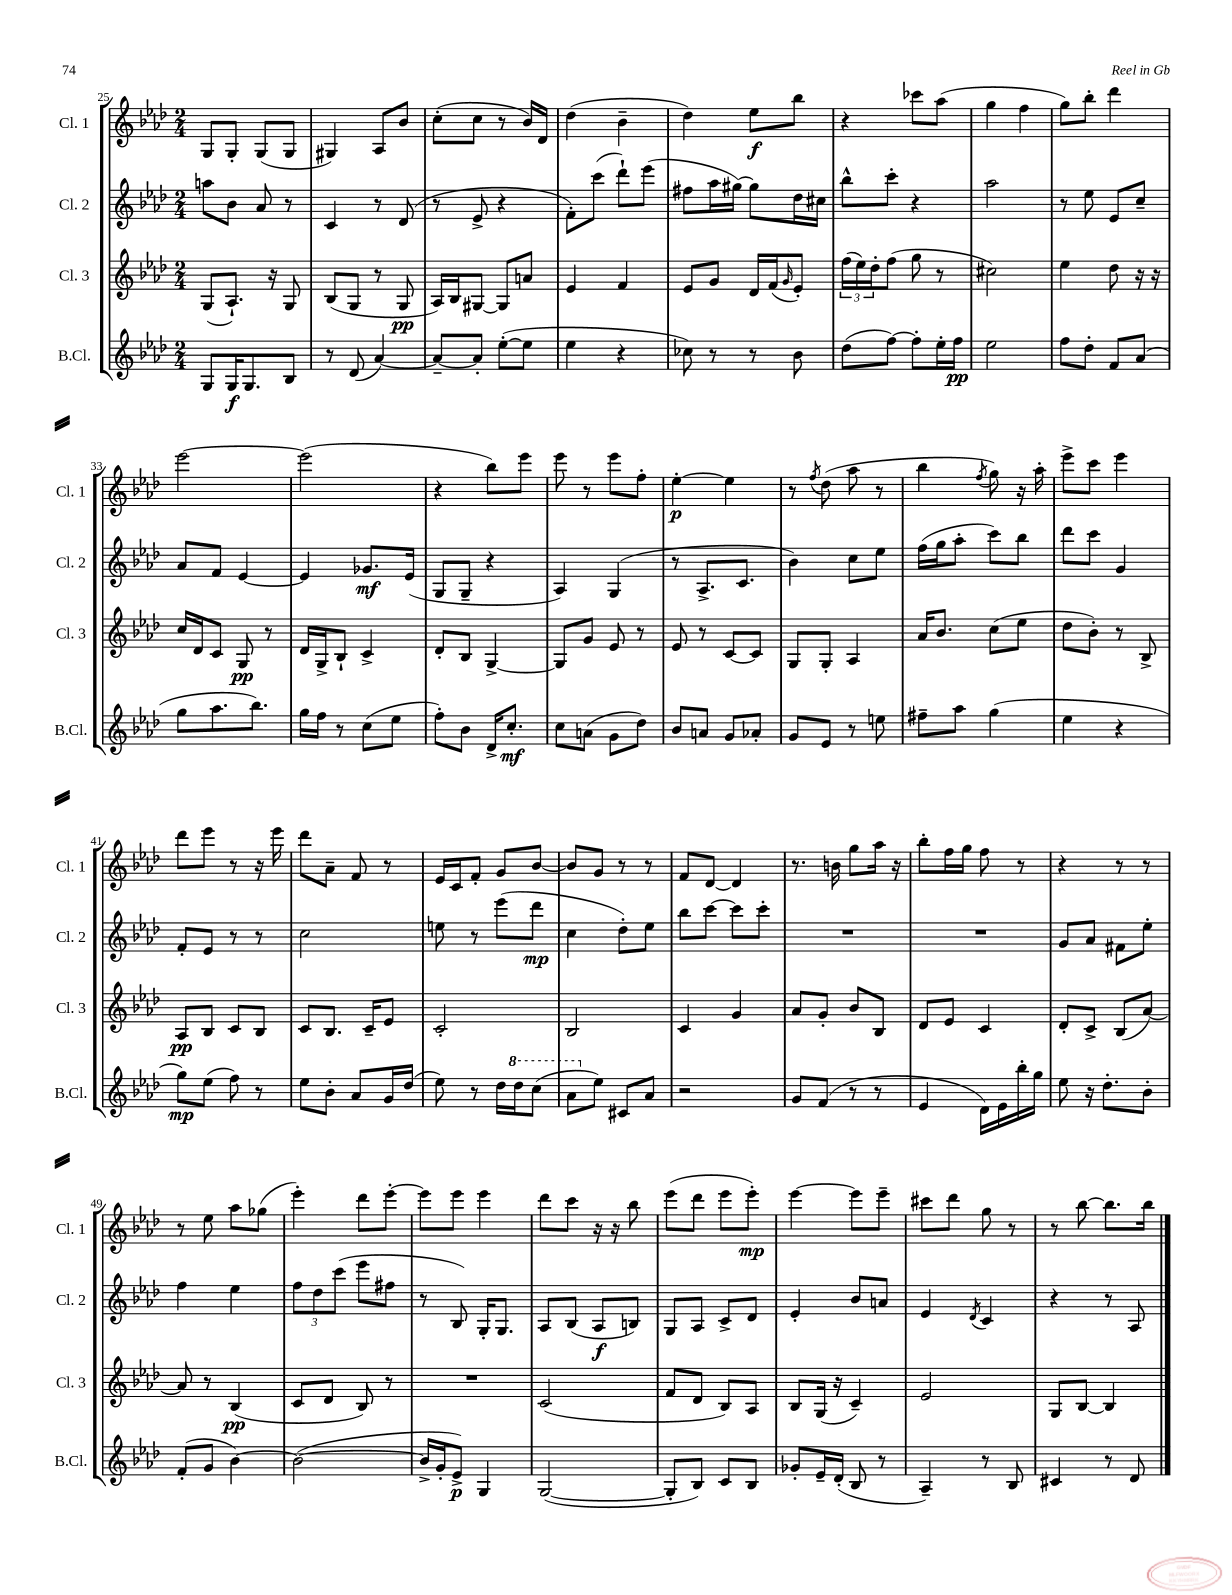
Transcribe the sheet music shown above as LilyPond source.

<<
\new StaffGroup <<
\new Staff = "s0" \with { instrumentName = "Cl. 1" shortInstrumentName = "Cl. 1" } {
    \clef treble \key aes \major \numericTimeSignature \time 2/4
    g8 g8-. g8( g8 |
    gis4) aes8 bes'8 |
    c''8-.( c''8 r8 bes'16) des'16 |
    des''4( bes'4-- |
    des''4) ees''8\f bes''8 |
    r4 ces'''8 aes''8( |
    g''4 f''4 |
    g''8) bes''8-. des'''4 |
    ees'''2~ |
    ees'''2( |
    r4 bes''8) ees'''8 |
    ees'''8 r8 ees'''8 f''8-. |
    ees''4~-.\p ees''4 |
    r8 \acciaccatura { f''8 } des''8( aes''8 r8 |
    bes''4 \acciaccatura { f''8 } g''8) r16 aes''16-. |
    ees'''8-> c'''8 ees'''4 |
    des'''8 ees'''8 r8 r16 ees'''16 |
    des'''8 aes'8-- f'8 r8 |
    ees'16 c'16 f'8-. g'8 bes'8~ |
    bes'8 g'8 r8 r8 |
    f'8 des'8~ des'4 |
    r8. b'16 g''8 aes''16 r16 |
    bes''8-. f''16 g''16 f''8 r8 |
    r4 r8 r8 |
    r8 ees''8 aes''8 ges''8( |
    ees'''4-.) des'''8 ees'''8~-. |
    ees'''8 ees'''8 ees'''4 |
    des'''8 c'''8 r16 r16 bes''8 |
    ees'''8( des'''8 ees'''8 ees'''8-.\mp) |
    ees'''4~ ees'''8 ees'''8-- |
    cis'''8 des'''8 g''8 r8 |
    r8 bes''8~ bes''8. bes''16 \bar "|." |
}
\new Staff = "s1" \with { instrumentName = "Cl. 2" shortInstrumentName = "Cl. 2" } {
    \clef treble \key aes \major \numericTimeSignature \time 2/4
    a''8 bes'8 aes'8 r8 |
    c'4 r8 des'8( |
    r8 ees'8-> r4 |
    f'8-.) c'''8( des'''8-!) ees'''8( |
    fis''8 aes''16 gis''16~) gis''8 des''16 cis''16 |
    bes''8-^ c'''8-. r4 |
    aes''2 |
    r8 ees''8 ees'8 c''8-- |
    aes'8 f'8 ees'4~ |
    ees'4 ges'8.\mf ees'16( |
    g8 g8-- r4 |
    aes4) g4( |
    r8 aes8.-> c'8. |
    bes'4) c''8 ees''8 |
    f''16( g''16 aes''8-. c'''8) bes''8 |
    des'''8 c'''8 g'4 |
    f'8-. ees'8 r8 r8 |
    c''2 |
    e''8 r8 ees'''8( des'''8\mp |
    c''4 des''8-.) ees''8 |
    bes''8 c'''8~ c'''8 c'''8-. |
    R2 |
    R2 |
    g'8 aes'8 fis'8 ees''8-. |
    f''4 ees''4 |
    \tuplet 3/2 { f''8 des''8 c'''8( } ees'''8 fis''8 |
    r8 bes8) g16-. g8. |
    aes8 bes8( aes8\f b8) |
    g8 aes8 c'8-> des'8 |
    ees'4-. bes'8 a'8 |
    ees'4 \acciaccatura { des'8 } c'4 |
    r4 r8 aes8 \bar "|." |
}
\new Staff = "s2" \with { instrumentName = "Cl. 3" shortInstrumentName = "Cl. 3" } {
    \clef treble \key aes \major \numericTimeSignature \time 2/4
    g8( aes8.-!) r16 g8 |
    bes8( g8 r8 g8\pp |
    aes16) bes16 gis8~ gis8 a'8 |
    ees'4 f'4 |
    ees'8 g'8 des'16 f'16( \grace { g'16 } ees'8-.) |
    \tuplet 3/2 { f''16( ees''16) des''16-. } f''8( g''8 r8 |
    cis''2) |
    ees''4 des''8 r16 r16 |
    c''16 des'16 c'8 g8\pp r8 |
    des'16 g16-> bes8-! c'4-> |
    des'8-. bes8 g4~-> |
    g8 g'8 ees'8 r8 |
    ees'8 r8 c'8~ c'8 |
    g8 g8-. aes4 |
    aes'16 bes'8. c''8( ees''8 |
    des''8 bes'8-.) r8 bes8-> |
    aes8\pp bes8 c'8 bes8 |
    c'8 bes8. c'16-- ees'8 |
    c'2-. |
    bes2 |
    c'4 g'4 |
    aes'8 g'8-. bes'8 bes8 |
    des'8 ees'8 c'4 |
    des'8-. c'8-> bes8( aes'8~) |
    aes'8 r8 bes4\pp( |
    c'8 des'8 bes8) r8 |
    R2 |
    c'2( |
    f'8 des'8 bes8) aes8 |
    bes8 g16( r16 c'4--) |
    ees'2 |
    g8 bes8~ bes4 \bar "|." |
}
\new Staff = "s3" \with { instrumentName = "B.Cl." shortInstrumentName = "B.Cl." } {
    \clef treble \key aes \major \numericTimeSignature \time 2/4
    g8 g16\f g8. bes8 |
    r8 des'8( aes'4~) |
    aes'8~-- aes'8-. ees''8~-.( ees''8 |
    ees''4 r4 |
    ces''8) r8 r8 bes'8 |
    des''8( f''8~) f''8-. ees''16-. f''16\pp |
    ees''2 |
    f''8 des''8-. f'8 aes'8( |
    g''8 aes''8. bes''8.) |
    g''16 f''16 r8 c''8( ees''8 |
    f''8-.) bes'8 des'16-> c''8.-.\mf |
    c''8 a'8( g'8 des''8) |
    bes'8 a'8 g'8 aes'8-. |
    g'8 ees'8 r8 e''8 |
    fis''8-- aes''8 g''4( |
    ees''4 r4 |
    g''8\mp) ees''8( f''8) r8 |
    ees''8 bes'8-. aes'8 g'16 des''16( |
    ees''8) r8 des''16 \ottava #1 des'''16 c'''8( |
    aes''8 \ottava #0 ees''8) cis'8 aes'8 |
    r2 |
    g'8 f'8( r8 r8 |
    ees'4 des'16) ees'16 bes''16-. g''16 |
    ees''8 r16 des''8.-. bes'8-. |
    f'8-.( g'8 bes'4~) |
    bes'2~( |
    bes'16-> g'16-. ees'8->\p) g4 |
    g2~( |
    g8-. bes8) c'8 bes8 |
    ges'8-. ees'16-- des'16-.( bes8 r8 |
    aes4--) r8 bes8 |
    cis'4 r8 des'8 \bar "|." |
}
>>
>>
\layout { \context { \Score currentBarNumber = #25 } }
